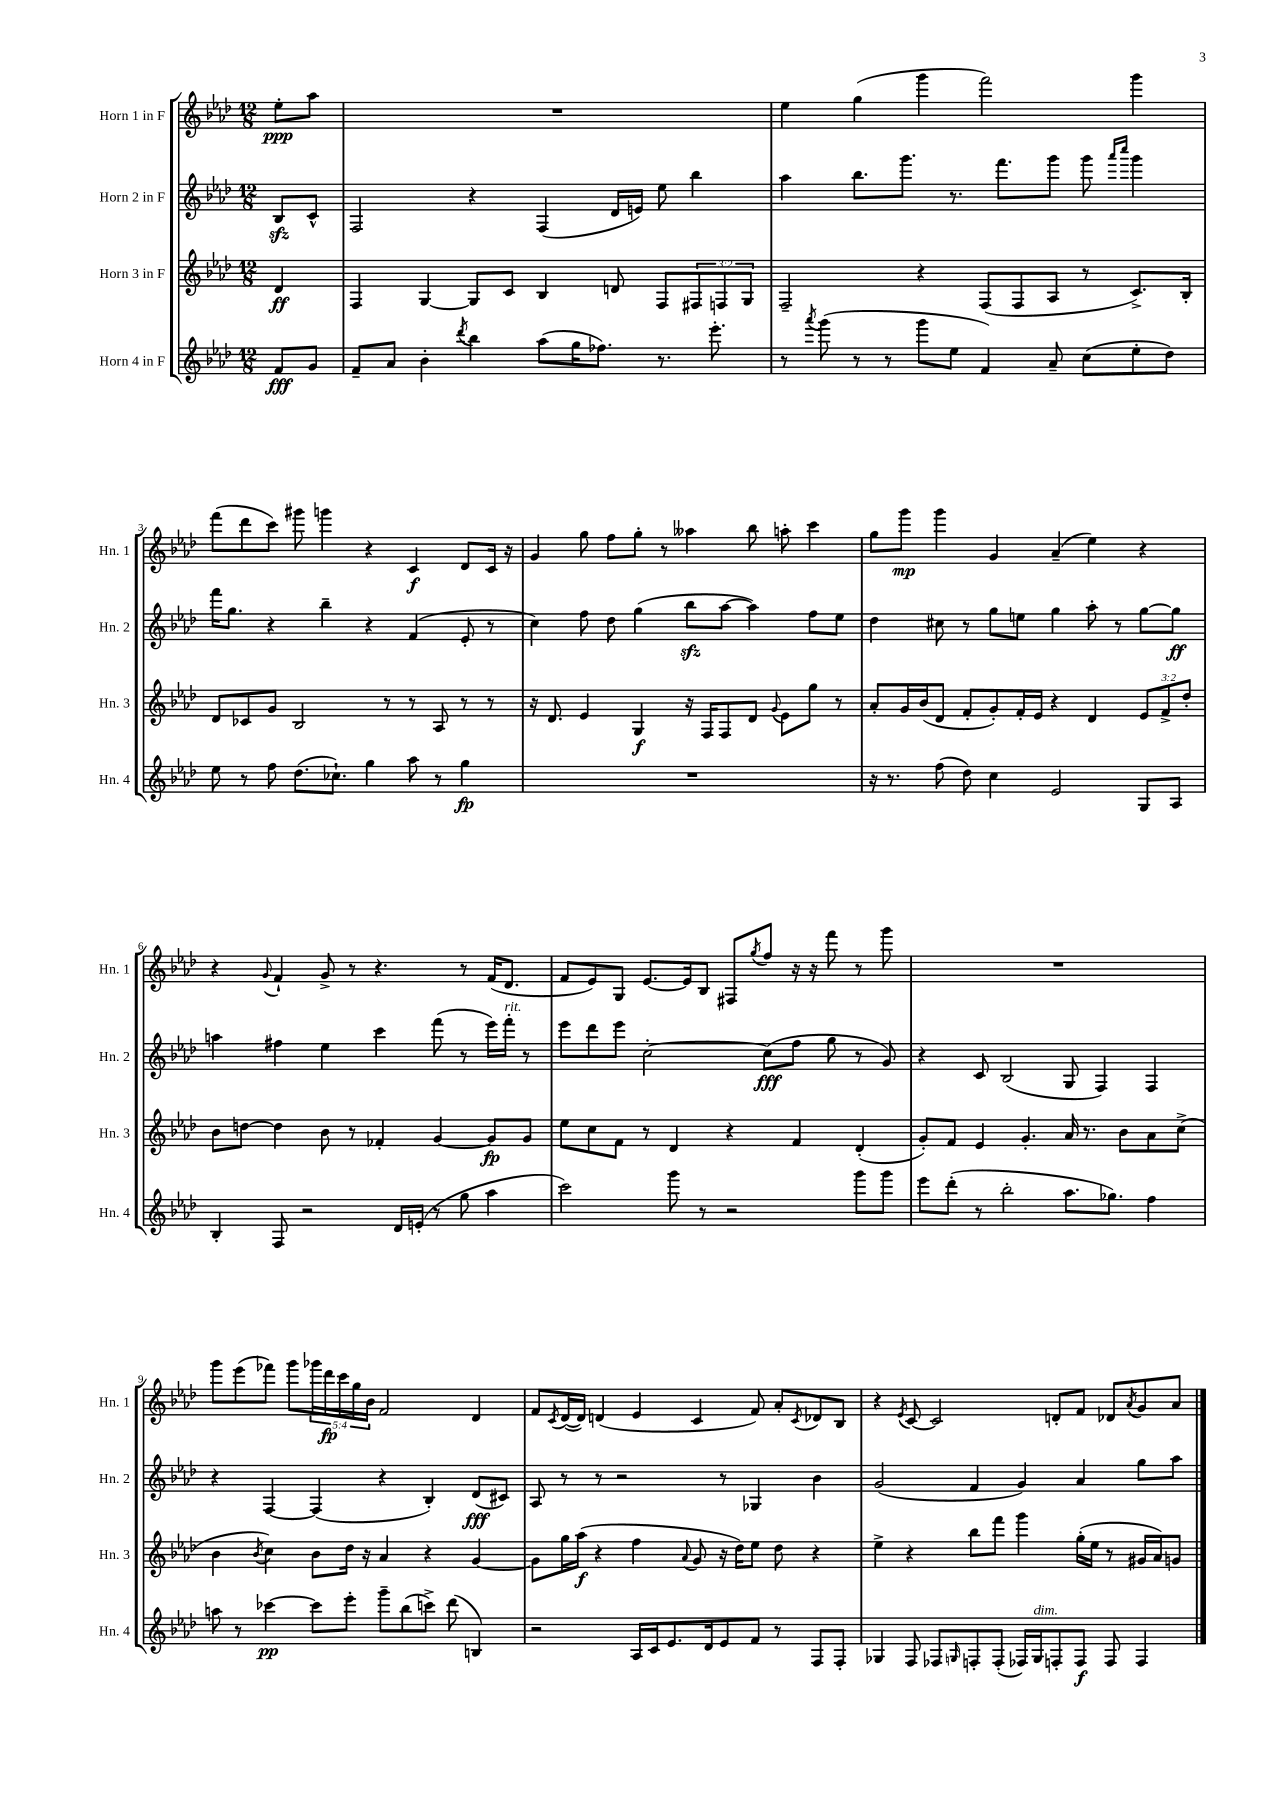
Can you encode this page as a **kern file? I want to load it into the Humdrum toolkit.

**kern	**kern	**kern	**kern
*staff4	*staff3	*staff2	*staff1
*clefG2	*clefG2	*clefG2	*clefG2
*k[b-e-a-d-]	*k[b-e-a-d-]	*k[b-e-a-d-]	*k[b-e-a-d-]
*M12/8	*M12/8	*M12/8	*M12/8
8f	4d-	8B-	8ee-'
8g	.	8c^^	8aa-
=	=	=	=
8f~	4F	2F	1.r
8a-	.	.	.
4b-'	[4G	.	.
8qddd-	.	.	.
4bb-	8G]	4r	.
.	8c	.	.
(8aa-	4B-	(4F	.
16gg	.	.	.
8.ff-)	.	.	.
.	8d	16d-	.
.	.	16e)	.
8.r	8F	8ee-	.
.	12F#	4bb-	.
8.eee-'	.	.	.
.	12F	.	.
.	12G	.	.
=	=	=	=
8r	2F~	4aa-	4ee-
8qaaa-	.	.	.
(8ggg	.	.	.
8r	.	8.bb-	(4gg
8r	.	.	.
.	.	8.ggg	.
8ggg	4r	.	4ggg
8ee-	.	8.r	.
4f)	(8F	.	2fff)
.	.	8.fff	.
.	8F	.	.
8a-~	8A-	8ggg	.
(8cc	8r	8ggg	.
.	.	16qqaaa-	.
.	.	16qqcccc	.
8ee-'	8.c^)	4ggg	4ggg
8dd-)	.	.	.
.	16B-'	.	.
=	=	=	=
8ee-	8d-	16fff	(8fff
.	.	8.gg	.
8r	8c-	.	8ddd-
8ff	8g	4r	8ccc)
(8.dd-	2B-	.	8ggg#
.	.	4bb-~	4ggg
8.cc-`)	.	.	.
4gg	.	4r	4r
.	8r	.	.
8aa-	8r	(4f	4c
8r	8A-	.	.
4gg	8r	8e-'	8d-
.	8r	8r	16c
.	.	.	16r
=	=	=	=
1.r	16r	4cc)	4g
.	8.d-	.	.
.	4e-	8ff	8gg
.	.	8dd-	8ff
.	4G	(4gg	8gg'
.	.	.	8r
.	16r	8bb-	4aa--
.	16F	.	.
.	8F	[8aa-	.
.	8d-	4aa-])	8bb-
.	8qqg	.	.
.	8e-	.	8aa'
.	8gg	8ff	4ccc
.	8r	8ee-	.
=	=	=	=
16r	8a-'	4dd-	8gg
8.r	.	.	.
.	16g	.	8ggg
.	(16b-	.	.
(8ff	8d-	8cc#	4ggg
8dd-)	8f'	8r	.
4cc	8g')	8gg	4g
.	16f'	8ee	.
.	16e-	.	.
2e-	4r	4gg	(4a-~
.	4d-	8aa-'	4ee-)
.	.	8r	.
8G	12e-	[8gg	4r
.	12f^	.	.
8A-	.	8gg]	.
.	12dd-'	.	.
=	=	=	=
4B-'	8b-	4aa	4r
.	[8dd	.	.
.	.	.	8qqg
8F	4dd]	4ff#	4f`
2r	.	.	.
.	8b-	4ee-	8g^
.	8r	.	8r
.	4f-'	4ccc	4.r
16d-	.	.	.
(16e'	.	.	.
8r	[4g	(8fff	.
8gg	.	8r	8r
4aa-	8g]	16eee-)	(16f
.	.	16fff'	8.d-
.	8g	8r	.
=	=	=	=
2ccc)	8ee-	8eee-	8f
.	8cc	8ddd-	8e-)
.	8f	8eee-	8G
.	8r	[2cc'	[8.e-
8ggg	4d-	.	.
.	.	.	16e-]
8r	.	.	8B-
2r	4r	.	8F#
.	.	.	8qgg
.	.	(8cc]	8ff
.	4f	8ff	16r
.	.	.	16r
.	.	8gg	8fff
8ggg	(4d-'	8r	8r
8ggg	.	8g)	8ggg
=	=	=	=
8eee-	8g')	4r	1.r
(8ddd-'	8f	.	.
8r	4e-	8c	.
2bb-'	.	(2B-	.
.	4.g'	.	.
8.aa-	16a-	8G	.
.	8.r	.	.
.	.	4F)	.
8.gg-)	.	.	.
.	8b-	.	.
4ff	8a-	4F	.
.	(8cc^	.	.
=	=	=	=
8aa	4b-	4r	8ggg
8r	.	.	(8eee-
.	8qb-	.	.
[4ccc-	4cc)	[4F	8fff-)
.	.	.	8ggg
8ccc-]	8b-	(4F]	20ggg-
.	.	.	20ddd-
.	.	.	20ccc
8eee-'	16dd-	.	.
.	.	.	20gg
.	16r	.	.
.	.	.	20b-
8ggg~	4a-	4r	2f
(8bb-	.	.	.
8ccc^)	4r	4B-')	.
(8ddd-	.	.	.
4B)	[4g	(8d-	4d-
.	.	8c#)	.
=	=	=	=
2r	8g]	8A-	8f
.	.	.	8qc
.	16gg	8r	([16d-
.	(16aa-	.	16d-])
.	4r	8r	(4d
.	.	2r	.
16A-	4ff	.	4e-
16c	.	.	.
8.e-	.	.	.
.	8qqa-	.	.
.	8g	.	4c
16d-	.	.	.
8e-	16r	8r	.
.	16dd-)	.	.
8f	8ee-	4G-	8f)
8r	8dd-	.	8a-'
.	.	.	8qc
8F	4r	4b-	8d-
8F'	.	.	8B-
=	=	=	=
4G-	4ee-^	(2g	4r
.	.	.	8qe-
8F	4r	.	[8c
8F-	.	.	2c]
16qqG	.	.	.
8F'	8bb-	4f	.
(8F'	8fff	.	.
16F-)	4ggg	4g)	.
16G	.	.	.
8F'	.	.	8d'
8F	(16gg'	4a-	8f
.	16ee-	.	.
8F	8r	.	8d-
.	.	.	8qa-
4F	16g#	8gg	8g
.	16a-)	.	.
.	8g	8aa-	8a-
==	==	==	==
*-	*-	*-	*-
